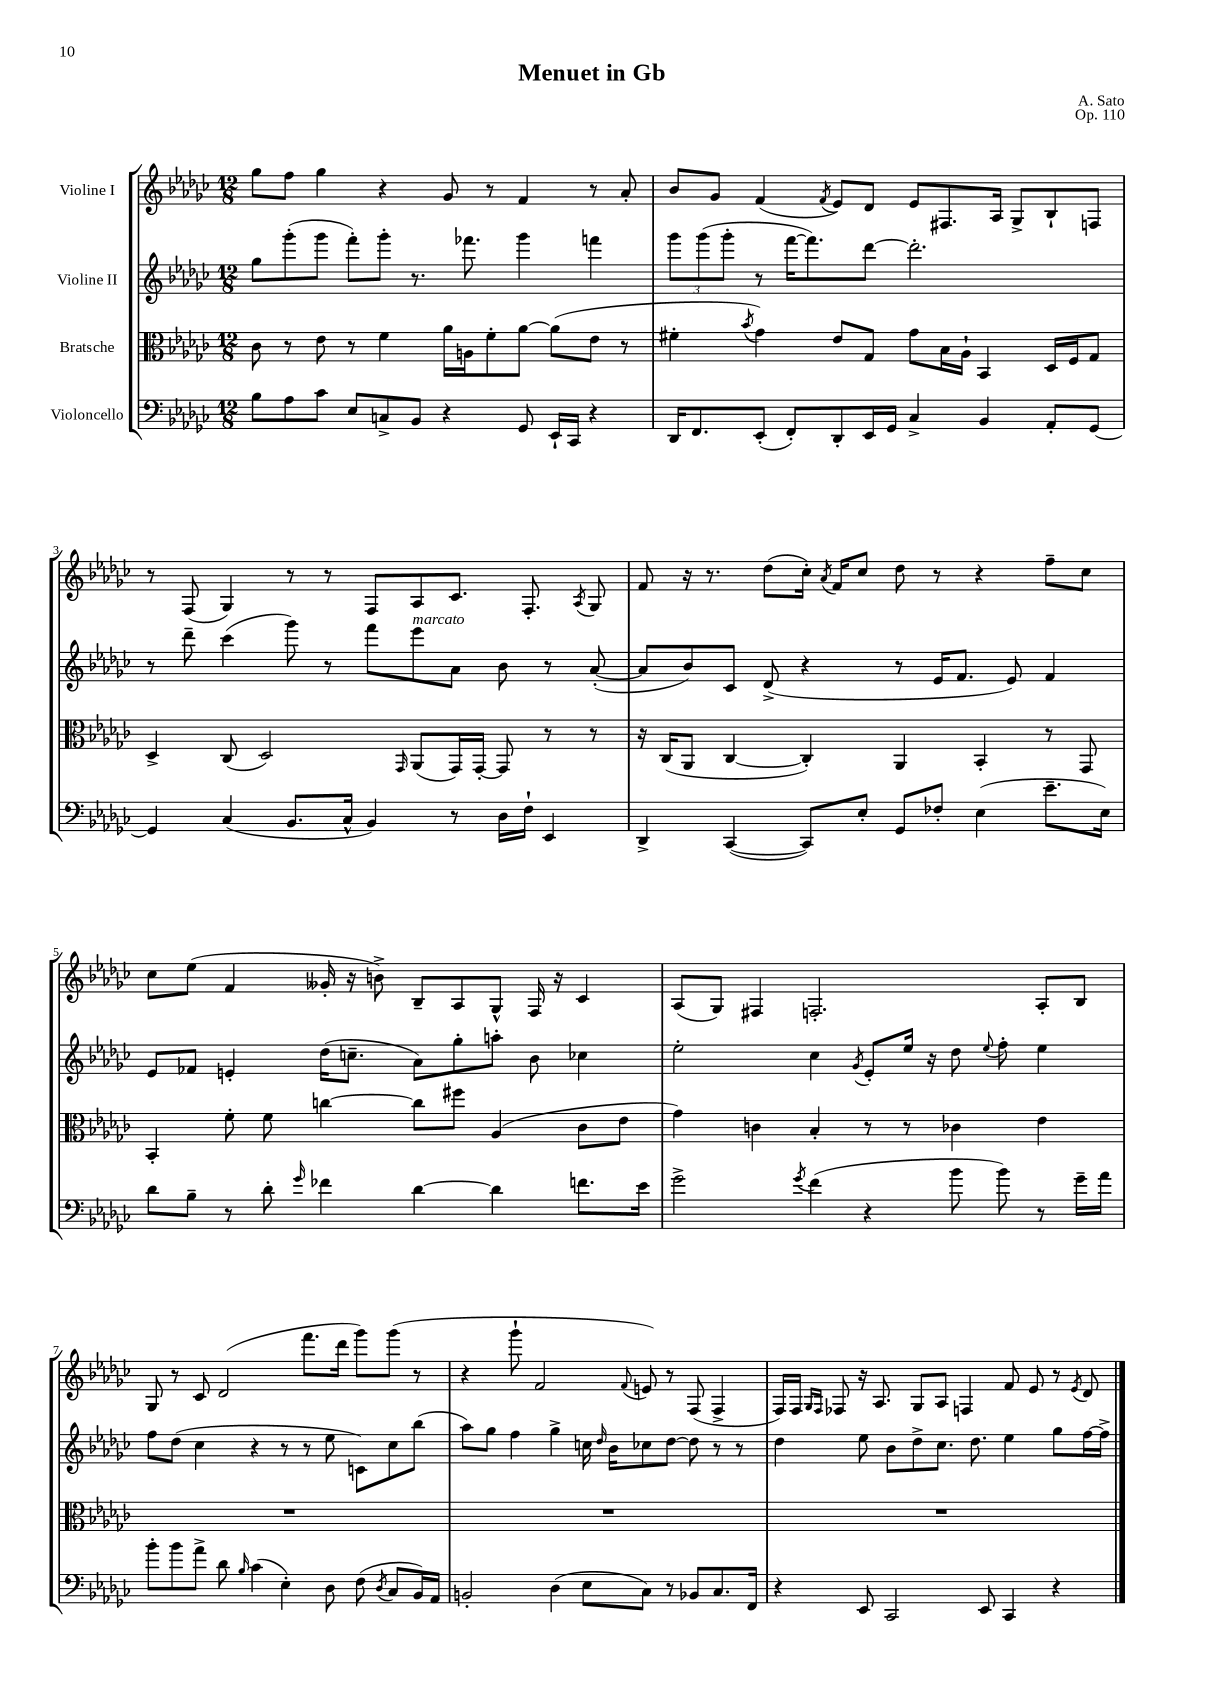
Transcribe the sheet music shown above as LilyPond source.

\header { title = "Menuet in Gb" composer = "A. Sato" opus = "Op. 110" }
<<
\new StaffGroup <<
\new Staff = "s0" \with { instrumentName = "Violine I" } {
    \clef treble \key ges \major \numericTimeSignature \time 12/8
    \autoBeamOff ges''8[ f''8] ges''4 r4 ges'8 r8 f'4 r8 aes'8-. |
    bes'8[ ges'8] f'4( \acciaccatura { f'8 } ees'8[) des'8] ees'8[ fis8. aes16] ges8[-> bes8-! f8] |
    r8 f8( ges4) r8 r8 f8[ aes8 ces'8.] f8.-. \acciaccatura { aes8 } ges8 |
    f'8 r16 r8. des''8[( ces''16]-.) \acciaccatura { aes'8 } f'16[ ces''8] des''8 r8 r4 f''8[-- ces''8] |
    ces''8[ ees''8]( f'4 geses'16-. r16 b'8->) bes8[-- aes8 ges8]-^ f16 r16 ces'4 |
    aes8[( ges8]) fis4 f2.-. aes8[-. bes8] |
    ges8 r8 ces'8 des'2( f'''8.[ des'''16] ges'''8[) ges'''8]( r8 |
    r4 ges'''8-! f'2 \appoggiatura { f'8 } e'8) r8 f8( f4-> |
    f16[) f16] \grace { ges16[ f16] } fes8 r16 aes8. ges8[ aes8] f4 f'8 ees'8 r8 \acciaccatura { ees'8 } des'8 \bar "|." |
}
\new Staff = "s1" \with { instrumentName = "Violine II" } {
    \clef treble \key ges \major \numericTimeSignature \time 12/8
    \autoBeamOff ges''8[ ges'''8-.( ges'''8] f'''8[-.) ges'''8]-. r8. fes'''8. ges'''4 f'''4 |
    \tuplet 3/2 { ges'''8[ ges'''8( ges'''8]-. } r8 f'''16[~ f'''8.) des'''8]~ des'''2.-. |
    r8 des'''8-- ces'''4( ges'''8) r8 f'''8[ ees'''8^\markup { \italic "marcato" } aes'8] bes'8 r8 aes'8~-.( |
    aes'8[ bes'8) ces'8] des'8->( r4 r8 ees'16[ f'8.] ees'8) f'4 |
    ees'8[ fes'8] e'4-. des''16[( c''8.]-- aes'8[) ges''8-. a''8]-. bes'8 ces''4 |
    ees''2-. ces''4 \acciaccatura { ges'8 } ees'8[-. ees''16] r16 des''8 \appoggiatura { ees''8 } f''8-. ees''4 |
    f''8[ des''8]( ces''4 r4 r8 r8 ees''8 c'8[) ces''8 bes''8]( |
    aes''8[) ges''8] f''4 ges''4-> c''16 \grace { des''16 } bes'16[ ces''8 des''8]~ des''8 r8 r8 |
    des''4 ees''8 bes'8[ des''8-> ces''8.] des''8. ees''4 ges''8[ f''16~ f''16]-> \bar "|." |
}
\new Staff = "s2" \with { instrumentName = "Bratsche" } {
    \clef alto \key ges \major \numericTimeSignature \time 12/8
    \autoBeamOff ces'8 r8 ees'8 r8 f'4 aes'16[ a16 f'8-. aes'8]~ aes'8[( ees'8] r8 |
    fis'4-. \acciaccatura { bes'8 } ges'4) ees'8[ ges8] ges'8[ bes16 aes16]-! bes,4 des16[ f16 ges8] |
    des4-> ces8( des2) \grace { ges,16 } aes,8[( ges,16) ges,16]~-. ges,8 r8 r8 |
    r16 ces16[( aes,8] ces4~ ces4-.) aes,4 bes,4-. r8 ges,8 |
    bes,4-. f'8-. f'8 c''4~ c''8[ fis''8] aes4( ces'8[ ees'8] |
    ges'4) c'4 bes4-. r8 r8 ces'4 ees'4 |
    R1. |
    R1. |
    R1. \bar "|." |
}
\new Staff = "s3" \with { instrumentName = "Violoncello" } {
    \clef bass \key ges \major \numericTimeSignature \time 12/8
    \autoBeamOff bes8[ aes8 ces'8] ees8[ c8-> bes,8] r4 ges,8 ees,16[-! ces,16] r4 |
    des,16[ f,8. ees,8]-.( f,8[-.) des,8-. ees,16 ges,16] ces4-> bes,4 aes,8[-. ges,8]~ |
    ges,4 ces4( bes,8.[ ces16]-^ bes,4) r8 des16[ f16]-! ees,4 |
    des,4-> ces,4~( ces,8[) ees8]-. ges,8[ fes8]-. ees4( ees'8.[-- ees16]) |
    des'8[ bes8]-- r8 des'8-. \grace { ges'16 } fes'4 des'4~ des'4 f'8.[ ees'16] |
    ges'2-> \acciaccatura { ges'8 } f'4( r4 bes'8 bes'8) r8 ges'16[-- aes'16] |
    bes'8[-. bes'8 aes'8]-> des'8 \grace { bes16 } ces'4( ees4-.) des8 f8( \acciaccatura { des8 } ces8[ bes,16) aes,16] |
    b,2-. des4( ees8[ ces8]) r8 bes,8[ ces8. f,16] |
    r4 ees,8 ces,2 ees,8 ces,4 r4 \bar "|." |
}
>>
>>
